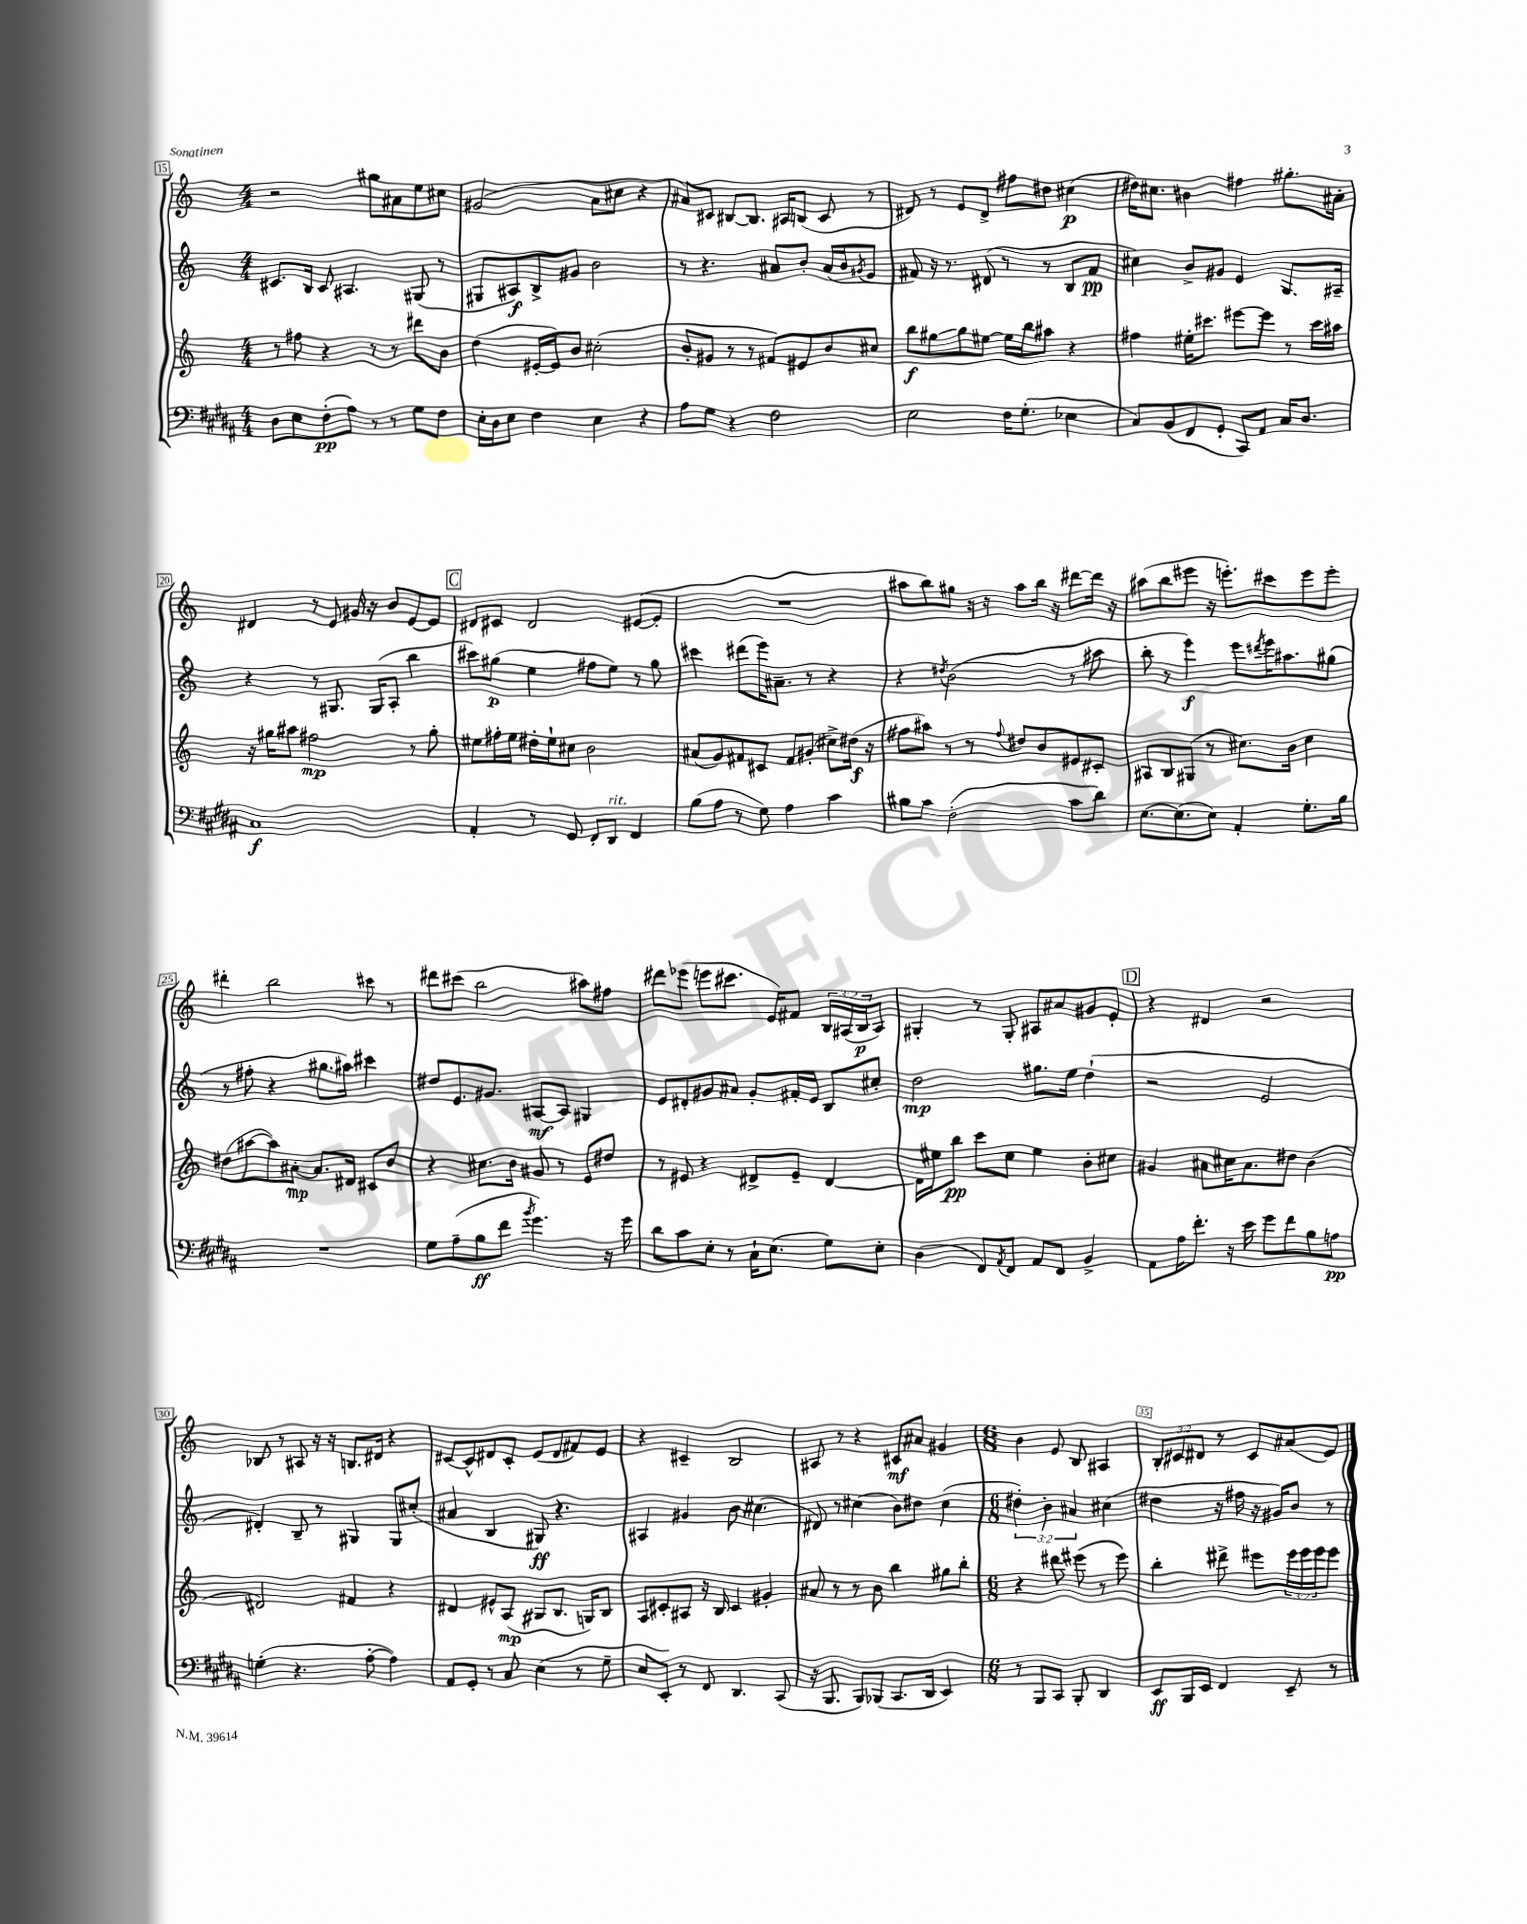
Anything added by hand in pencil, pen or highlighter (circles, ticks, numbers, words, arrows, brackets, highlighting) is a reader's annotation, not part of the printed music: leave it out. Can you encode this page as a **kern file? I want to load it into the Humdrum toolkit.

**kern	**kern	**kern	**kern
*staff4	*staff3	*staff2	*staff1
*clefF4	*clefG2	*clefG2	*clefG2
*k[f#c#g#d#a#]	*k[]	*k[]	*k[]
*M4/4	*M4/4	*M4/4	*M4/4
8D#\L	8r	8.c#/L	2r
8E\	8ff#\	.	.
.	.	16B/Jk	.
(8F#'\	4r	8c#/	.
8A#\J)	.	4.A#/	.
8r	8r	.	8gg#\L
8r	8r	.	8a#\
8G#\L	8ddd#\L	(8G#/	8ee\
8F#\J	8b\J	8r	8cc#\J
=	=	=	=
16E'\LL	(4dd\	8G#/L	(2g#/
16D#\J	.	.	.
8E\J	.	8A#/)	.
4F#\	[16e#'/LL	8B^/	.
.	16e#/]J)	.	.
.	8b/J	8g#/J	.
4E\	(2cc#'\	2b\	8a\L
.	.	.	8cc#\J
4r	.	.	4r
=	=	=	=
8A#\L	8b'/L	8r	8a#/L)
8G#\J	8g#/J	4.r	8c#/J
4r	8r	.	[8B#/L
.	8r	.	8.B#/]J
2F#\	8f#/L)	8a#/L	.
.	.	.	16A#/LK
.	8e#/	8b'/J	(8B/J
.	8b/	(16a#/LL	8c#/
.	.	16b/J	.
.	.	8qg#/	.
.	8cc#/J	8e/J	8r
=	=	=	=
2E\	8bb\L	8f#/)	8d#/)
.	[8gg#\	16r	8r
.	.	8.r	.
.	8gg#\]	.	8e/L
.	[8ee#\J	(8d#/	8d#^/J
16F#\LK	16ee#\]LL	8r	8ff#\L
(8.G#'\J	16bb\J	.	.
.	8aa#\J	8r	8dd#\J
4E-\	4r	8B/L	(4cc#\
.	.	8f#/J	.
=	=	=	=
8C#/L)	4ff#\	4cc#\)	16dd#\LK)
.	.	.	8.cc#\J
(8BB/	.	.	.
8FF#/	16ee#'\LK	8b^/L	4b#\
.	8.ccc#\J	.	.
8GG#'/J	.	8g#/J	.
8CC#/L)	[8eee#\L	4e/	4ff#\
8AA#/J	8eee#\]J	.	.
16C#/LK	8r	8.G/L	8.gg#'\L
8.D#/J	.	.	.
.	16ccc#\LL	.	.
.	16aa#\JJ	16A#~/Jk	16a#'\Jk
=	=	=	=
1C#	16r	4r	4d#/
.	16gg#\LK	.	.
.	8aa#\J	.	.
.	2ff#\	8r	8r
.	.	8.G#/	8e/
.	.	.	16g#/
.	.	(16G#/LK	16r
.	.	8A'/J	8b/L
.	8r	4bb\	[8e/
.	8gg#'\	.	8e/]J
=	=	=	=
4AA#'/	8ee#\L	8ccc#\L)	8d#/L
.	16ff#'\L	(8gg#\J	8c#/J
.	16ee#\JJ	.	.
8r	16dd#'\LL	4ee\	2d#/
.	16ee#`\J	.	.
8GG#/	8cc#\J	.	.
8FF#'/L	2b\	8ff#\L	.
8DD#/J	.	8ee\J)	.
4FF#/	.	8r	([8e#/L
.	.	8gg#\	8e#'/]J
=	=	=	=
(8B\L	(8a#/L	4ccc#\	1r
8A#\J	8g/)	.	.
8r	8f#/	(8ddd#\L	.
8G#\)	8c#/J	16eee\K)	.
.	.	8.a#~\J	.
4A#\	8f#/L	.	.
.	(8g#'/J	8r	.
4c#\	8cc#^\L)	4r	.
.	(16dd#\Jk	.	.
.	16r	.	.
=	=	=	=
8B#\L	8ff#\L	4r	8aa#\L
8c#\J	8aa#\J)	.	8bb\)
.	.	8qdd#/	.
(2F#'\	8r	(2b\	8gg#\J
.	8r	.	16r
.	.	.	16r
.	8qqff#/	.	.
.	8dd#/L	.	8aa#\L
.	8b/	.	16bb\Jk
.	.	.	16r
8c#\L	8e#/	8r	[8ddd#\L
8d#\J)	8c#'/J	8aa#\	16ddd#\]Jk
.	.	.	16r
=	=	=	=
[8.E\L	8A#/L	8bb'\	(8aa#\L
.	8B/	8r	8bb\
(8.E\]	.	.	.
.	(8G#/J	4eee\)	8eee#\J
8E\J)	8r	.	16r
.	.	.	8.eee'\L)
4AA#'/	8.cc#\L)	8eee\L	.
.	.	8qddd#/	.
.	.	16eee\K	8ccc#\
.	16b\Jk	8.aa#\	.
8.G#'\L	4cc#\	.	8eee\
.	.	(8gg#\J	8eee'\J
16B\Jk	.	.	.
=	=	=	=
1r	(8dd#\L	8r	4ddd#'\
.	[8aa#\	8ff#'\	.
.	8aa#\])	4r	2bb\
.	[8a#'\J	.	.
.	8.a#/]L	8.gg#\L	.
.	16d#/Jk	16aa#\Jk)	.
.	8c#/L	4ccc#\	8ccc#\
.	8b/J	.	8r
=	=	=	=
8G#\L	4r	8dd#/L	8ddd#\L
(8A#~\	.	8.e/	(8ccc#\J
8B\	8.cc#\L	.	2bb\
.	.	8.g#/J	.
8f#\J	.	.	.
.	16b\Jk	.	.
8qb/	.	.	.
4.g#\)	8g#/	[8A#/L	.
.	8r	8A#/]J	.
.	8e/L	4G#/	8aa#\L)
16r	8dd#/J	.	8ff#\J
16g#\	.	.	.
=	=	=	=
8d#\L	8r	8e/L	8ddd#\L
8c#\	8e#/	8d#'/	(8eee-\J
8E'\J	4r	8g#/	8eee\L
8r	.	8a#/J	8.ccc#\J
16C#`\LK	8d#^/L	8g#'/L	.
(8.E\J	.	.	16e/LK)
.	8e#~/J	16f#'/L	8f#/J
.	.	16e/JJ	.
8G#\L)	[4d#/	8B/L	24B/LL
.	.	.	(24A#/
.	.	.	24B/J
8E'\J	.	8cc#'/J	8A#/J)
=	=	=	=
(4D#\	16d#\]LL	2dd\	4G#'/
.	16ee#\J	.	.
.	8bb\J	.	.
8FF#/L)	8ccc\L	.	8r
8qAA#/	.	.	.
8FF#/J	8cc\J	.	8G#'/
8AA#/L	4ee#\	8.gg#\L	8A#/L
8FF#/J	.	.	8a#/
.	.	16ee\Jk	.
4BB^/	8b'\L	(4dd`\	8g#/
.	8cc#\J	.	8e'/J
=	=	=	=
8AA#\L	4g#/	2r	4r
16A#\K	.	.	.
8.f#'\J	.	.	.
.	8a#\L	.	4d#/
16r	16cc#\K	.	.
16e\	8.a#\	.	.
8g#\L	.	2e/	2r
8f#\	8dd#\J	.	.
8B\	(4b\	.	.
8A\J	.	.	.
=	=	=	=
(4G'\	2d#/)	4d#'/)	8B-/
.	.	.	8r
4.r	.	8B~/	8A#/
.	.	8r	16r
.	.	.	16r
.	4f#/	4G#/	8.B/L
[8A#'\	.	.	.
.	.	.	16d#/Jk
4A#\])	4r	8G#/L	4r
.	.	(8cc#'/J	.
=	=	=	=
8AA#/L	4d#/	4a#/	[8c#/L
8GG#'/J	.	.	8c#^^/]
8r	8e#^^/L	4B/	8d#/
8C#/	(8A/J	.	8c#'/J
(4E\	8G#/L	8G#/)	(8e/L
.	8.B/J	4.r	8d#/
8r	.	.	8f#/)
.	16G/LK)	.	.
8G#~\	8B/J	.	8e/J
=	=	=	=
8E/L	8A/L	4A#/	4r
8EE'/J)	8c#'/	.	.
8r	8A#/J	4g#/	4c#~/
8FF#/	16r	.	.
.	16B/	.	.
4.DD#/	4c#/	8b\	2B/
.	.	(4.cc#\	.
.	4g#'/	.	.
(8CC#/	.	.	.
=	=	=	=
16r	8a#/	8d#/)	8A#/
8.BBB/	.	.	.
.	8r	8r	8r
8BBB/L)	8r	(4cc#\	4r
(8BBB-/J	8b\	.	.
8.CC#/L	4bb\	8b\L)	8c#/L
.	.	8dd#\J	8a#/J
16DD#/Jk	.	.	.
4EE/)	8gg#\L	(4cc#\	4g#/
.	8bb'\J	.	.
=	=	=	=
*M6/8	*M6/8	*M6/8	*M6/8
8r	4r	6dd#'\)	4b\
8BBB/L	.	.	.
.	.	6b'\	.
8CC#/J	8ddd#\	.	8e/
.	.	6a#/	.
8BBB'/	(8eee#\	.	8B/
4DD#/	8r	(4cc#\	4A#/
.	8eee#\)	.	.
=	=	=	=
8EE/L	4bb'\	4dd#\	12B'/L
.	.	.	12c#/
16BBB/L	.	.	.
.	.	.	12d#/J
16EE/JJ	.	.	.
4FF#/	8ddd#^\	16r	8r
.	.	16ff#\	.
.	8eee#\L	16r	8c#/L
.	.	16g#/LK)	.
8EE~/	24eee#\L	8b/J	(8a#/
.	24eee#\	.	.
.	24eee#\J	.	.
8r	8eee#\J	8r	8e/J)
==	==	==	==
*-	*-	*-	*-
